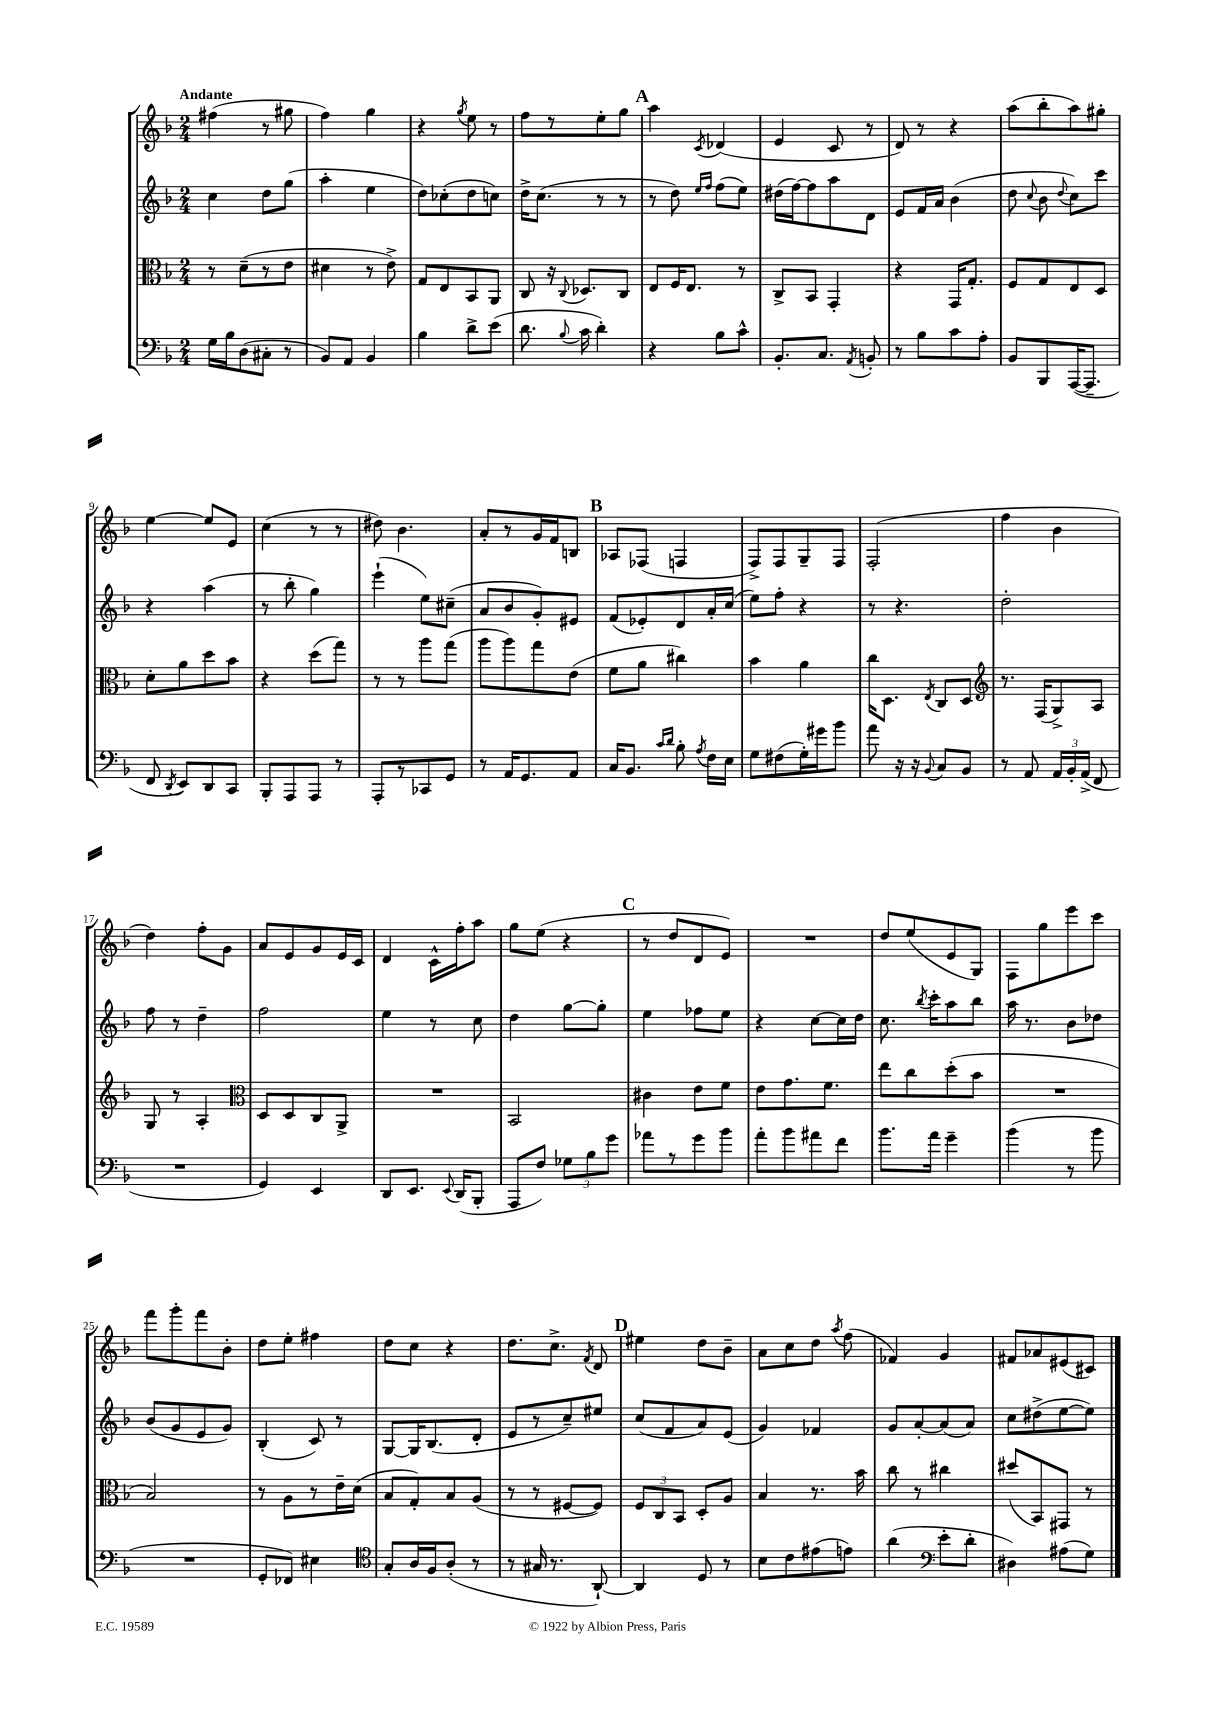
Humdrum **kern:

**kern	**kern	**kern	**kern
*part4	*part3	*part2	*part1
*staff4	*staff3	*staff2	*staff1
*clefF4	*clefC3	*clefG2	*clefG2
*k[b-]	*k[b-]	*k[b-]	*k[b-]
*M2/4	*M2/4	*M2/4	*M2/4
=1	=1	=1	=1
!	!	!	!LO:TX:a:B:t=Andante
16G\LL	8r	4cc\	(4ff#X\
16B-\J	.	.	.
(8D\	(8d~\L	.	.
8C#X'\J	8r	8dd\L	8r
8r	8e\J	(8gg\J	8gg#X\
=2	=2	=2	=2
8BB-/L)	4d#X\	4aa'\	4ff\)
8AA/J	.	.	.
4BB-/	8r	4ee\	4gg\
.	8e^\)	.	.
=3	=3	=3	=3
4B-\	8G/L	8dd\L)	4r
.	8E/	(8cc-X'\	.
.	.	.	8qgg/
8d^\L	8BB-/	8dd\	8ee\
(8e\J	8AA/J	8ccn\J)	8r
=4	=4	=4	=4
8.d\	8C/	16dd^\KL	8ff\L
.	.	(8.cc\J	.
.	16r	.	8r
8qqB-/	8qqC/	.	.
16c\	8.D-X/L	.	.
4d'\)	.	8r	8ee'\
.	8C/J	8r	8gg\J
!!LO:REH:place=s1:t=A
=5	=5	=5	=5
4r	8E/L	8r	4aa\
.	16F/K	8dd\)	.
.	8.E/J	.	.
.	.	16qqee/LL	.
.	.	16qqff/JJ	8qc/
8B-\L	.	(8ff\L	(4d-X/
8c^^\J	8r	8ee\J)	.
=6	=6	=6	=6
8.BB-'/L	8C^/L	(16dd#X\LL	4e/
.	.	[16ff\J)	.
.	8BB-/J	8ff\]	.
8.C/J	.	.	.
.	4GG'/	8aa\	8c/
8qAA/	.	.	.
8BBn'/	.	8d\J	8r
=7	=7	=7	=7
8r	4r	8e/L	8d/)
8B-\L	.	16f/L	8r
.	.	16a/JJ	.
8c\	16GG/KL	(4b-\	4r
.	8.G'/J	.	.
8A'\J	.	.	.
=8	=8	=8	=8
8BB-/L	8F/L	8dd\	(8aa\L
.	.	8qqcc/	.
8BBB-/	8G/	8b-\	8bb-'\
.	.	8qqdd/	.
([16AAA/K	8E/	8cc\L)	8aa\)
8.AAA~/J]	.	.	.
.	8D/J	8ccc\J	8gg#X'\J
!!LO:LB:g=z
=9	=9	=9	=9
8FF/	8d'\L	4r	[4ee\
8qDD/	.	.	.
8EE/L)	8a\	.	.
8DD/	8dd\	(4aa\	8ee/L]
8CC/J	8b-\J	.	8e/J
=10	=10	=10	=10
8BBB-'/L	4r	8r	(4cc\
8AAA/	.	8bb-'\	.
8AAA/J	(8dd\L	4gg\)	8r
8r	8gg\J)	.	8r
=11	=11	=11	=11
8AAA'/L	8r	(4eee`\	8dd#X\)
8r	8r	.	4.b-\
8CC-X/	8aa\L	8ee\L)	.
8GG/J	(8gg\J	(8cc#X~\J	.
=12	=12	=12	=12
8r	8aa\L	8a/L	8a'/L
16AA/KL	8aa\)	8b-/	8r
8.GG/	.	.	.
.	8gg\	8g'/)	16g/L
.	.	.	16f/J
8AA/J	(8e\J	8e#X/J	8Bn/J
!!LO:REH:place=s1:t=B
=13	=13	=13	=13
16C/KL	8f\L	(8f/L	8A-X/L
8.BB-/J	.	.	.
.	8a\J	8e-X'/)	(8F-X/J
16qqc/LL	.	.	.
16qqd/JJ	.	.	.
8B-'\	4cc#X\)	8d/	4Fn/
8qA/	.	.	.
16F\LL	.	16a'/L	.
16E\JJ	.	(16cc/JJ	.
=14	=14	=14	=14
8G\L	4b-\	8ee\L)	8F^/L)
(8F#X\	.	8ff'\J	8F/
16G'\L)	4a\	4r	8G~/
16g#X\J	.	.	.
8b-\J	.	.	8F/J
=15	=15	=15	=15
8a\	16cc\KL	8r	(2F'/
.	8.D\J	.	.
16r	.	4.r	.
16r	.	.	.
8qqBB-/	8qE/	.	.
8C/L	8C/L	.	.
8BB-/J	8D/J	.	.
=16	=16	=16	=16
*	*clefG2	*	*
8r	8.r	2dd'\	4ff\
8AA/	.	.	.
.	(16F/KL	.	.
24AA/LL	8G^/)	.	4b-\
24BB-'/	.	.	.
(24AA^/JJ	.	.	.
8FF/	8A/J	.	.
!!LO:LB:g=z
=17	=17	=17	=17
2r	8G/	8ff\	4dd\)
.	8r	8r	.
.	4A'/	4dd~\	8ff'\L
.	.	.	8g\J
=18	=18	=18	=18
*	*clefC3	*	*
4GG/)	8D/L	2ff\	8a/L
.	8D/	.	8e/
4EE/	8C/	.	8g/
.	8AA^/J	.	16e/L
.	.	.	16c/JJ
=19	=19	=19	=19
8DD/L	2r	4ee\	4d/
8.EE/J	.	.	.
.	.	8r	16c^^\LL
8qqEE/	.	.	.
(16DD/KL	.	.	16ff'\J
8BBB-'/J	.	8cc\	8aa\J
=20	=20	=20	=20
8AAA/L	2BB-/	4dd\	8gg\L
8F/J)	.	.	(8ee\J
12G-X\L	.	[8gg\L	4r
12B-\	.	.	.
.	.	8gg'\J]	.
12g\J	.	.	.
!!LO:REH:place=s1:t=C
=21	=21	=21	=21
8a-X\L	4c#X\	4ee\	8r
8r	.	.	8dd/L
8g\	8e\L	8ff-X\L	8d/
8b-\J	8f\J	8ee\J	8e/J)
=22	=22	=22	=22
8a'\L	8e\L	4r	2r
8b-\	8.g\	.	.
8a#X\	.	[8cc\L	.
.	8.f\J	.	.
8f\J	.	16cc\L]	.
.	.	16dd\JJ	.
=23	=23	=23	=23
8.b-\L	8ee\L	8.cc\	8dd/L
.	8cc\	.	(8ee/
.	.	8qbb-/	.
16a\Jk	.	16ccc'\KL	.
4g~\	(8dd'\	8aa\	8e/
.	8b-\J	8bb-\J	8G/J)
=24	=24	=24	=24
(4b-\	2r	16aa\	8F\L
.	.	8.r	.
.	.	.	8gg\
8r	.	8b-\L	8eee\
8b-\	.	8dd-X\J	8ccc\J
!!LO:LB:g=z
=25	=25	=25	=25
2r	2B-/)	(8b-/L	8fff\L
.	.	8g/	8ggg'\
.	.	8e/	8fff\
.	.	8g/J)	8b-'\J
=26	=26	=26	=26
8GG'/L	8r	(4B-'/	8dd\L
8FF-X/J)	8A\L	.	8ee'\J
4E#X\	8r	8c/)	4ff#X\
.	16e~\L	8r	.
.	(16d\JJ	.	.
=27	=27	=27	=27
*clefC4	*	*	*
8G'/L	8B-/L	[8G/L	8dd\L
16A/L	8G'/)	16G/K]	8cc\J
16F/J	.	(8.B-/	.
(8A'/J	8B-/	.	4r
8r	(8A/J	8d'/J	.
=28	=28	=28	=28
8r	8r	8e/L	8.dd\L
16G#X/	8r	8r	.
8.r	.	.	8.cc^\J
.	[8F#X/L	8cc~/)	.
.	.	.	8qf/
[8AA`/)	8F#/J])	8ee#X/J	8d/
!!LO:REH:place=s1:t=D
=29	=29	=29	=29
4AA/]	12F/L	(8cc/L	4ee#X\
.	12C/	.	.
.	.	8f/	.
.	12BB-/J	.	.
8D/	8D'/L	8a/)	8dd\L
8r	8A/J	(8e/J	8b-~\J
=30	=30	=30	=30
8B-\L	4B-/	4g/)	8a\L
8c\	.	.	8cc\
(8e#X\	8.r	4f-X/	8dd\J
.	.	.	8qaa/
8en\J)	.	.	(8ff\
.	16b-\	.	.
=31	=31	=31	=31
(4a\	8cc\	8g/L	4f-X/)
.	8r	[8a'/	.
*clefF4	*	*	*
8e'\L	4cc#X\	(8a/]	4g/
8d'\J	.	8a/J)	.
=32	=32	=32	=32
4D#X\)	(8dd#X/L	8cc\L	8f#X/L
.	8BB-/)	(8dd#X^\	8a-X/
(8A#X\L	8GG#X/J	[8ee\	(8e#X/
8G\J)	8r	8ee\J])	8c#X/J)
==	==	==	==
*-	*-	*-	*-
